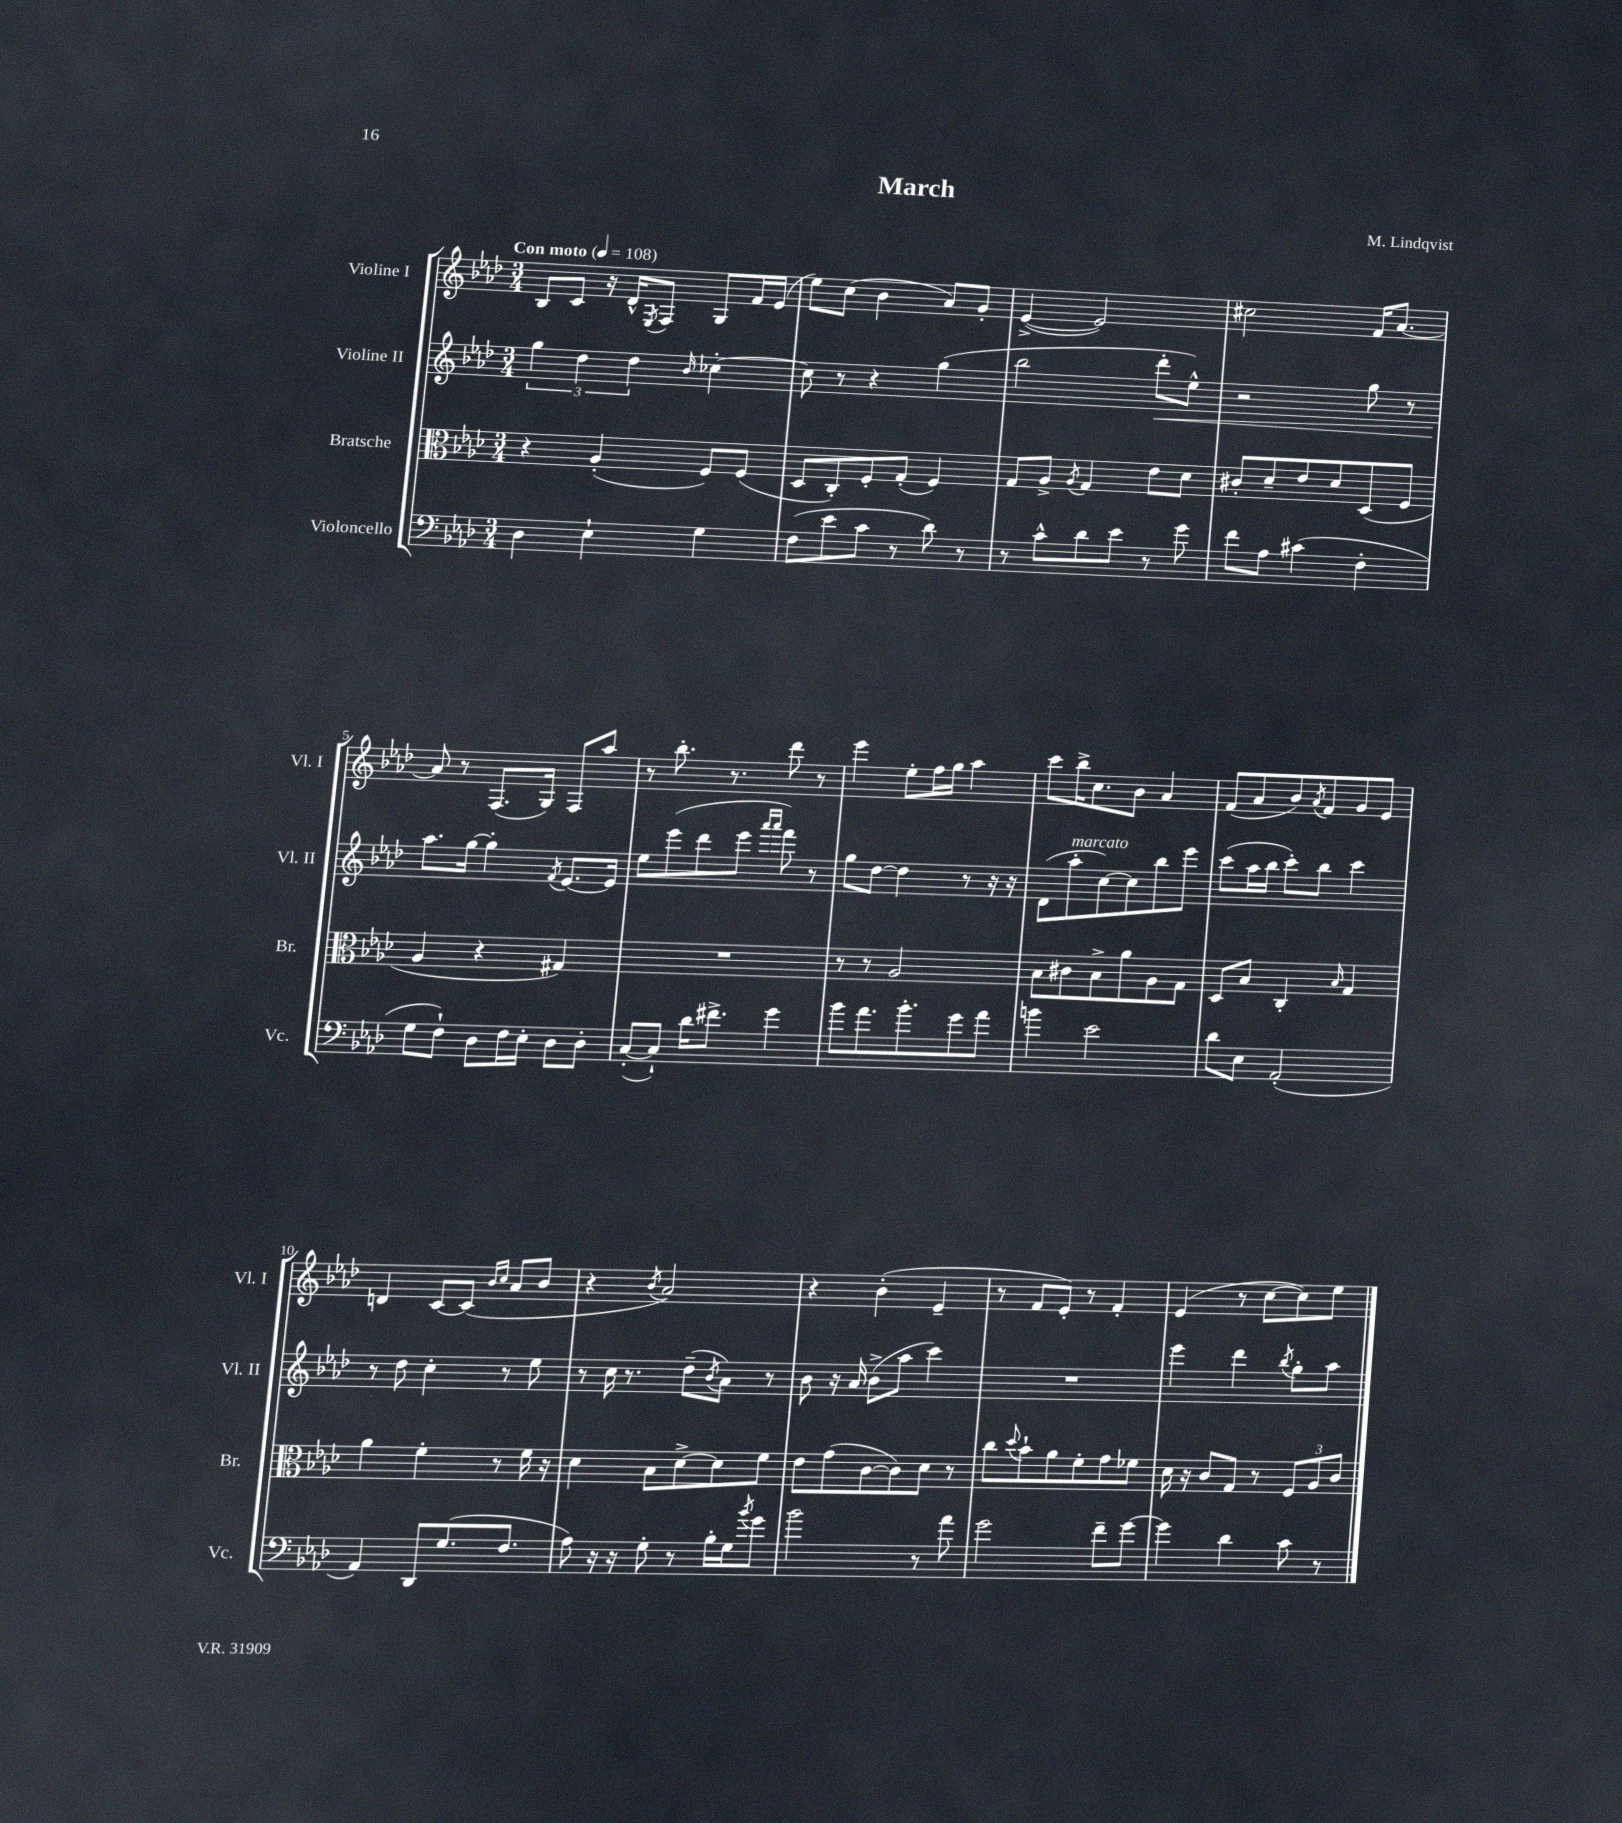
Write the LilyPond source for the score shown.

\header { title = "March" composer = "M. Lindqvist" }
<<
\new StaffGroup <<
\new Staff = "s0" \with { instrumentName = "Violine I" shortInstrumentName = "Vl. I" } {
    \clef treble \key aes \major \numericTimeSignature \time 3/4 \tempo "Con moto" 4 = 108
    bes8 c'8 r16 des'16-^ \acciaccatura { ees8 } f8 g8 f'16 ees'16( |
    ees''8) c''8( bes'4 aes'8) g'8-. |
    ees'4~->( ees'2) |
    cis''2 f'16 aes'8.~ |
    aes'8 r8 f8.( g16) f8 aes''8 |
    r8 bes''8.-. r8. des'''8 r8 |
    ees'''4 ees''8-. f''16 g''16 aes''4 |
    c'''8 bes''16-> c''8. bes'8 aes'4 |
    f'8( aes'8 bes'8) \acciaccatura { aes'8 } f'8 g'8 ees'8 |
    d'4 c'8~ c'8( \grace { bes'16 c''16 } aes'8 bes'8 |
    r4 \acciaccatura { bes'8 } aes'2) |
    r4 bes'4-.( ees'4-- |
    r8 f'8 ees'8-.) r8 f'4-. |
    ees'4( r8 c''8~ c''8) ees''8 \bar "|." |
}
\new Staff = "s1" \with { instrumentName = "Violine II" shortInstrumentName = "Vl. II" } {
    \clef treble \key aes \major \numericTimeSignature \time 3/4
    \tuplet 3/2 { g''4 des''4 des''4 } \grace { bes'16 } ces''4~-. |
    ces''8 r8 r4 g''4( |
    bes''2 des'''8-.\< ees''8-^) |
    r2 g''8 r8 |
    aes''8.\! g''16~ g''4-. \acciaccatura { f'8 } ees'8.~ ees'16 |
    ees''8 ees'''8( des'''8 ees'''8 \grace { aes'''16 aes'''16 } f'''8) r8 |
    g''8 des''8~ des''4 r8 r16 r16 |
    des'8( aes''8-.^\markup { \italic "marcato" } c''8~) c''8 bes''8 ees'''8 |
    c'''8( aes''16 bes''16 c'''8-.) bes''8 c'''4 |
    r8 des''8 c''4-. r8 ees''8 |
    r8 c''16 r8. des''8--( \acciaccatura { bes'8 } aes'8) r8 |
    bes'8 r16 aes'16 bes'8->( aes''8 c'''4) |
    R2. |
    ees'''4 des'''4 \acciaccatura { bes''8 } g''8-. aes''8 \bar "|." |
}
\new Staff = "s2" \with { instrumentName = "Bratsche" shortInstrumentName = "Br." } {
    \clef alto \key aes \major \numericTimeSignature \time 3/4
    r4 aes4-.( f8) f8( |
    des8 c8-.) f8-. g8-.( f4) |
    g8 aes8-> \acciaccatura { aes8 } g4 ees'8 des'8 |
    cis'8-. des'8-- ees'8 des'8 des8( f8 |
    aes4 r4 gis4) |
    R2. |
    r8 r8 aes2 |
    bes8 cis'8 bes8-> aes'8 aes8 g8 |
    des8 bes8 c4-. \grace { bes16 } g4 |
    aes'4 f'4-. r8 f'16 r16 |
    des'4 bes8 des'8~-> des'8 f'8 |
    ees'8 g'8( c'8~ c'8) des'8 r8 |
    c''8 \appoggiatura { des''8 } bes'8-! aes'8 f'8-. g'8 fes'8 |
    des'16 r16 c'8 g8 r8 \tuplet 3/2 { f8 aes8 c'8 } \bar "|." |
}
\new Staff = "s3" \with { instrumentName = "Violoncello" shortInstrumentName = "Vc." } {
    \clef bass \key aes \major \numericTimeSignature \time 3/4
    des4 ees4-! g4 |
    f8( ees'8 c'8 r8 des'8) r8 |
    r8 c'8-^ des'8 ees'8 r8 g'8 |
    f'8 aes8 cis'4( f4-. |
    g8 f8-!) des8 f16 ees16-. des8 des8-. |
    c8~-.( c8-!) des'16 fis'8.-> g'4 |
    bes'8 aes'8. bes'8.-. g'8 aes'8 |
    b'4 ees'2 |
    des'8 ees8 aes,2-.( |
    aes,4) des,8 g8.( f8. |
    aes8) r16 r16 g8-. r8 bes16-. g16 \acciaccatura { bes'8 } g'8 |
    bes'2 r8 aes'8 |
    g'2 f'8-- g'8~ |
    g'4 des'4 c'8 r8 \bar "|." |
}
>>
>>
